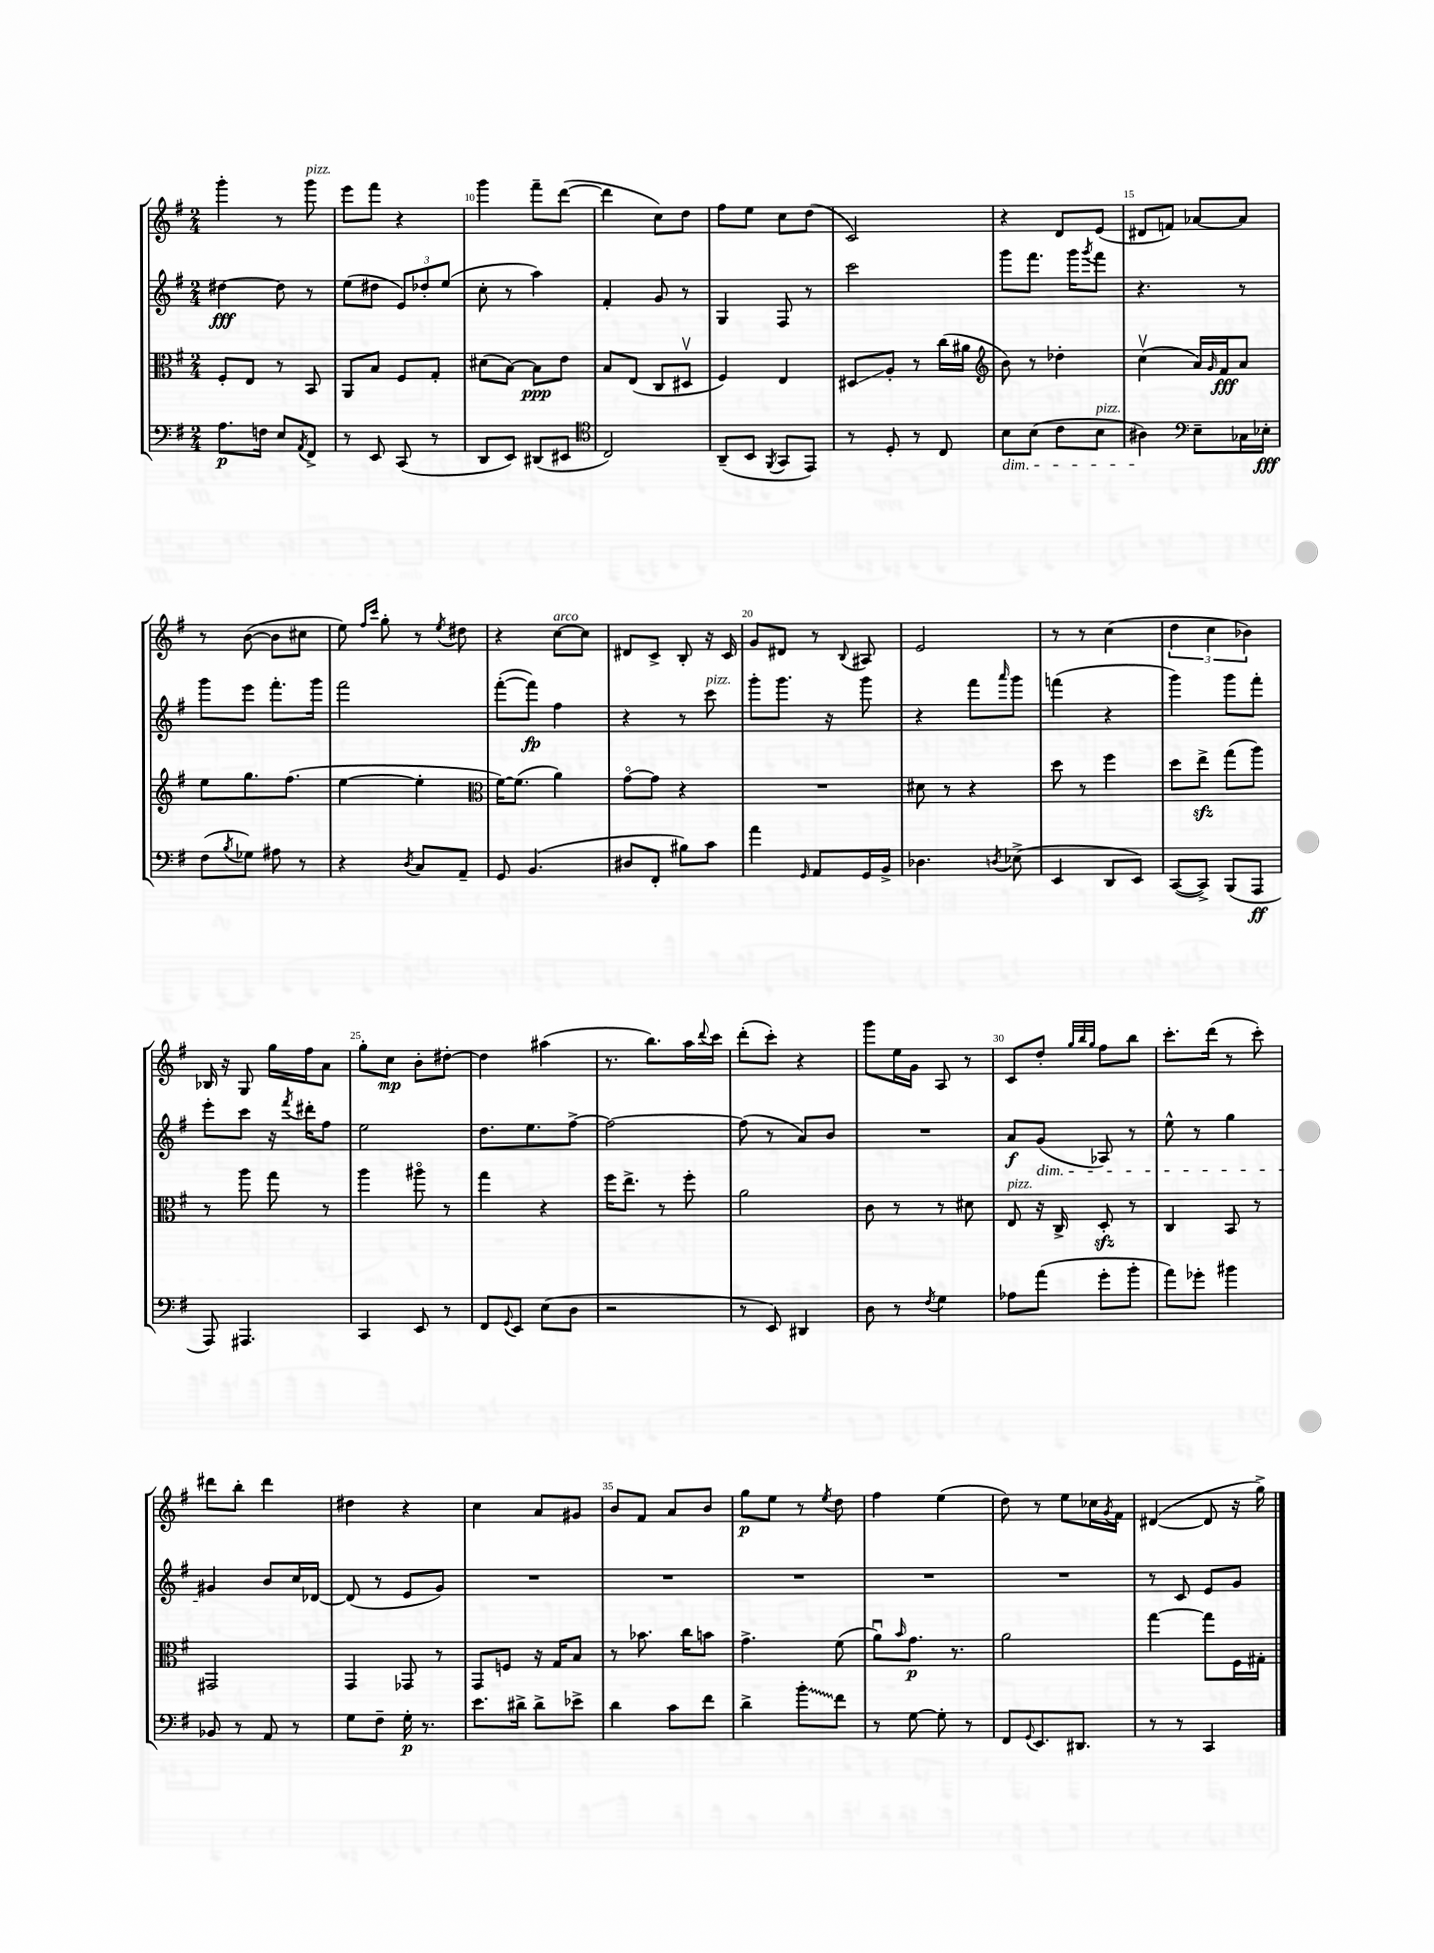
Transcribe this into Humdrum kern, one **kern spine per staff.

**kern	**kern	**kern	**kern
*staff4	*staff3	*staff2	*staff1
*clefF4	*clefC3	*clefG2	*clefG2
*k[f#]	*k[f#]	*k[f#]	*k[f#]
*M2/4	*M2/4	*M2/4	*M2/4
8.A\L	8F#'/L	[4dd#\	4ggg'\
.	8E/J	.	.
16F\Jk	.	.	.
8E/L	8r	8dd#\]	8r
8qAA/	.	.	.
8FF#^/J	8BB/	8r	8ggg\
=	=	=	=
8r	8AA/L	(8ee\L	8eee\L
8EE/	8B/J	8dd#\J	8fff#\J
(8CC/	8F#/L	12e/L)	4r
.	.	12dd-'/	.
8r	8G'/J	.	.
.	.	(12ee/J	.
=	=	=	=
8DD/L	(8d#\L	8cc'\	4ggg\
8EE/J)	[8B\J)	8r	.
(8DD#/L	8B\]L	4aa\)	8fff#~\L
8EE#/J	8e\J	.	([8ddd\J
=	=	=	=
*clefC4	*	*	*
2C/)	8B/L	4f#'/	4ddd\]
.	(8E/J	.	.
.	8C/L	8g/	8cc\L)
.	8D#v/J	8r	8dd\J
=	=	=	=
(8AA~/L	4F#/)	4G/	8ff#\L
8BB/J	.	.	8ee\J
8qFF#/	.	.	.
8GG/L	4E/	8F#/	8cc\L
8EE/J)	.	8r	(8dd\J
=	=	=	=
8r	8D#/L	2ccc\	2c/)
8D'/	8A'/J	.	.
8r	8r	.	.
8C/	(16cc\LL	.	.
.	16a#\JJ	.	.
=	=	=	=
*	*clefG2	*	*
8B\L	8b\)	8ggg\L	4r
(8B\J	8r	8.fff#\J	.
8c\L	4dd-'\	.	8d/L
.	.	16ggg\LK	.
.	.	8qggg/	.
8B\J	.	8fff#\J	(8e/J
=	=	=	=
4A#\)	(4ccv\	4.r	8d#/L
.	.	.	8f/J)
*clefF4	*	*	*
8E~\L	16a/LL)	.	[8a-/L
.	16qqg/	.	.
.	16f#/J	.	.
16C-\L	8a/J	8r	8a-/]J
16E-'\JJ	.	.	.
=	=	=	=
(8F#\L	8ee\L	8ggg\L	8r
8qB/	.	.	.
8G-\J)	8.gg\	8eee\J	([8b\
8A#\	.	8.fff#'\L	8b\]L
.	(8.ff#\J	.	.
8r	.	.	8cc#\J
.	.	16ggg\Jk	.
=	=	=	=
4r	[4ee\	2fff#\	8ee\)
.	.	.	16qqff#/LL
.	.	.	16qqccc/JJ
.	.	.	8gg'\
8qD/	.	.	.
8C/L	4ee'\]	.	8r
.	.	.	8qee/
8AA~/J	.	.	8dd#\
=	=	=	=
*	*clefC3	*	*
8GG/	[16f#\LK)	([8fff#'\L	4r
.	(8.f#\]J	.	.
(4.BB/	.	8fff#\]J)	.
.	4a\)	4ff#\	[8cc\L
.	.	.	8cc\]J
=	=	=	=
8D#/L	[8go\L	4r	8d#/L
8FF#'/J	8g\]J	.	8c^/J
8B#\L)	4r	8r	8B'/
8c\J	.	8ccc\	16r
.	.	.	16c/
=	=	=	=
4a\	2r	8ggg'\L	8g/L
.	.	8.ggg\J	8d#/J
16qqGG/	.	.	.
8AA/L	.	.	8r
.	.	16r	.
.	.	.	8qqB/
16GG/L	.	8ggg\	8A#/
16BB^/JJ	.	.	.
=	=	=	=
4.D-\	8d#\	4r	2e/
.	8r	.	.
.	4r	8fff#\L	.
8qD/	.	16qqaaa/	.
(8E-^\	.	8ggg\J	.
=	=	=	=
4EE/	8dd\	(4fff\	8r
.	8r	.	8r
8DD/L	4ff#\	4r	(4cc\
8EE/J)	.	.	.
=	=	=	=
([8CC/L	8dd\L	4ggg\)	6dd\
8CC^/]J)	8ee^\J	.	.
.	.	.	6cc\
(8BBB/L	(8gg\L	8ggg\L	.
.	.	.	6b-\)
8AAA/J	8aa\J)	8fff#'\J	.
=	=	=	=
8AAA/)	8r	8eee'\L	16B-/
.	.	.	16r
4.AAA#/	8aa\	8ccc\J	8G/
.	8gg\	16r	16gg\LL
.	.	8qfff#/	.
.	.	16ddd#'\LK	16ff#\J
.	8r	8ff#\J	8a\J
=	=	=	=
4CC/	4aa\	2ee\	8gg'\L
.	.	.	8cc\J
8EE/	8aa#o\	.	8b'\L
8r	8r	.	[8dd#'\J
=	=	=	=
8FF#/L	4gg\	8.dd\L	4dd#\]
8qqGG/	.	.	.
8EE/J	.	.	.
.	.	8.ee\	.
(8E\L	4r	.	(4aa#\
8D\J	.	[8ff#^\J	.
=	=	=	=
2r	16ff#\LK	2ff#\_	8.r
.	8.ee^\J	.	.
.	.	.	8.bb\L)
.	8r	.	.
.	8ff#'\	.	16aa\L
.	.	.	8qqddd/
.	.	.	16ccc\JJ
=	=	=	=
8r	2a\	(8ff#\]	(8ddd'\L
8EE/)	.	8r	8ccc'\J)
4DD#/	.	8a/L)	4r
.	.	8b/J	.
=	=	=	=
8D\	8c\	2r	8ggg\L
8r	8r	.	16ee\L
.	.	.	16g\JJ
8qF#/	.	.	.
4G\	8r	.	8A/
.	8d#\	.	8r
=	=	=	=
8A-\L	8E/	8a/L	8c/L
(8a\J	16r	(8g/J	8dd'/J
.	16C^/	.	.
.	.	.	32qqgg/LLL
.	.	.	32qqbb/
.	.	.	32qqgg/JJJ
8g'\L	8D'/	8A-/)	8ff#\L
8b'\J	8r	8r	8bb\J
=	=	=	=
8a\L)	4C/	8ee^^\	8.ccc'\L
8g-'\J	.	8r	.
.	.	.	(16ddd\Jk
4b#\	8BB/	4gg\	8r
.	8r	.	8ccc'\)
=	=	=	=
8BB-/	2GG#/	4g#/	8ddd#\L
8r	.	.	8bb'\J
8AA/	.	8b/L	4ddd#\
8r	.	16cc/L	.
.	.	[16d-/JJ	.
=	=	=	=
8G\L	4GG/	(8d-/]	4dd#\
8F#~\J	.	8r	.
16G'\	8GG-/	8e/L	4r
8.r	.	.	.
.	8r	8g/J)	.
=	=	=	=
8.e\L	8GG/L	2r	4cc\
.	8F/J	.	.
16d#^\Jk	.	.	.
8d#^\L	16r	.	8a/L
.	16G/LK	.	.
8e-^\J	8B/J	.	8g#/J
=	=	=	=
4d\	8r	2r	8b/L
.	8.b-\	.	8f#/J
8c\L	.	.	8a/L
.	16cc\LK	.	.
8f#\J	8b\J	.	8b/J
=	=	=	=
4d^\	4.g^\	2r	8gg\L
.	.	.	8ee\J
8b'\L	.	.	8r
.	.	.	8qee/
8f#\J	(8f#\	.	8dd\
=	=	=	=
8r	8au\L)	2r	4ff#\
.	16qqb/	.	.
[8G\	8.g\J	.	.
8G'\]	.	.	(4ee\
.	8.r	.	.
8r	.	.	.
=	=	=	=
8FF#/L	2a\	2r	8dd\)
8qqGG/	.	.	.
8.EE/	.	.	8r
.	.	.	8ee\L
8.DD#/J	.	.	.
.	.	.	16cc-\L
.	.	.	8qg/
.	.	.	16f#\JJ
=	=	=	=
8r	[4gg\	8r	([4d#/
8r	.	8c/	.
4CC/	8gg\]L	8e/L	8d#/]
.	16F#\L	8g/J	16r
.	16G#'\JJ	.	16gg^\)
==	==	==	==
*-	*-	*-	*-
